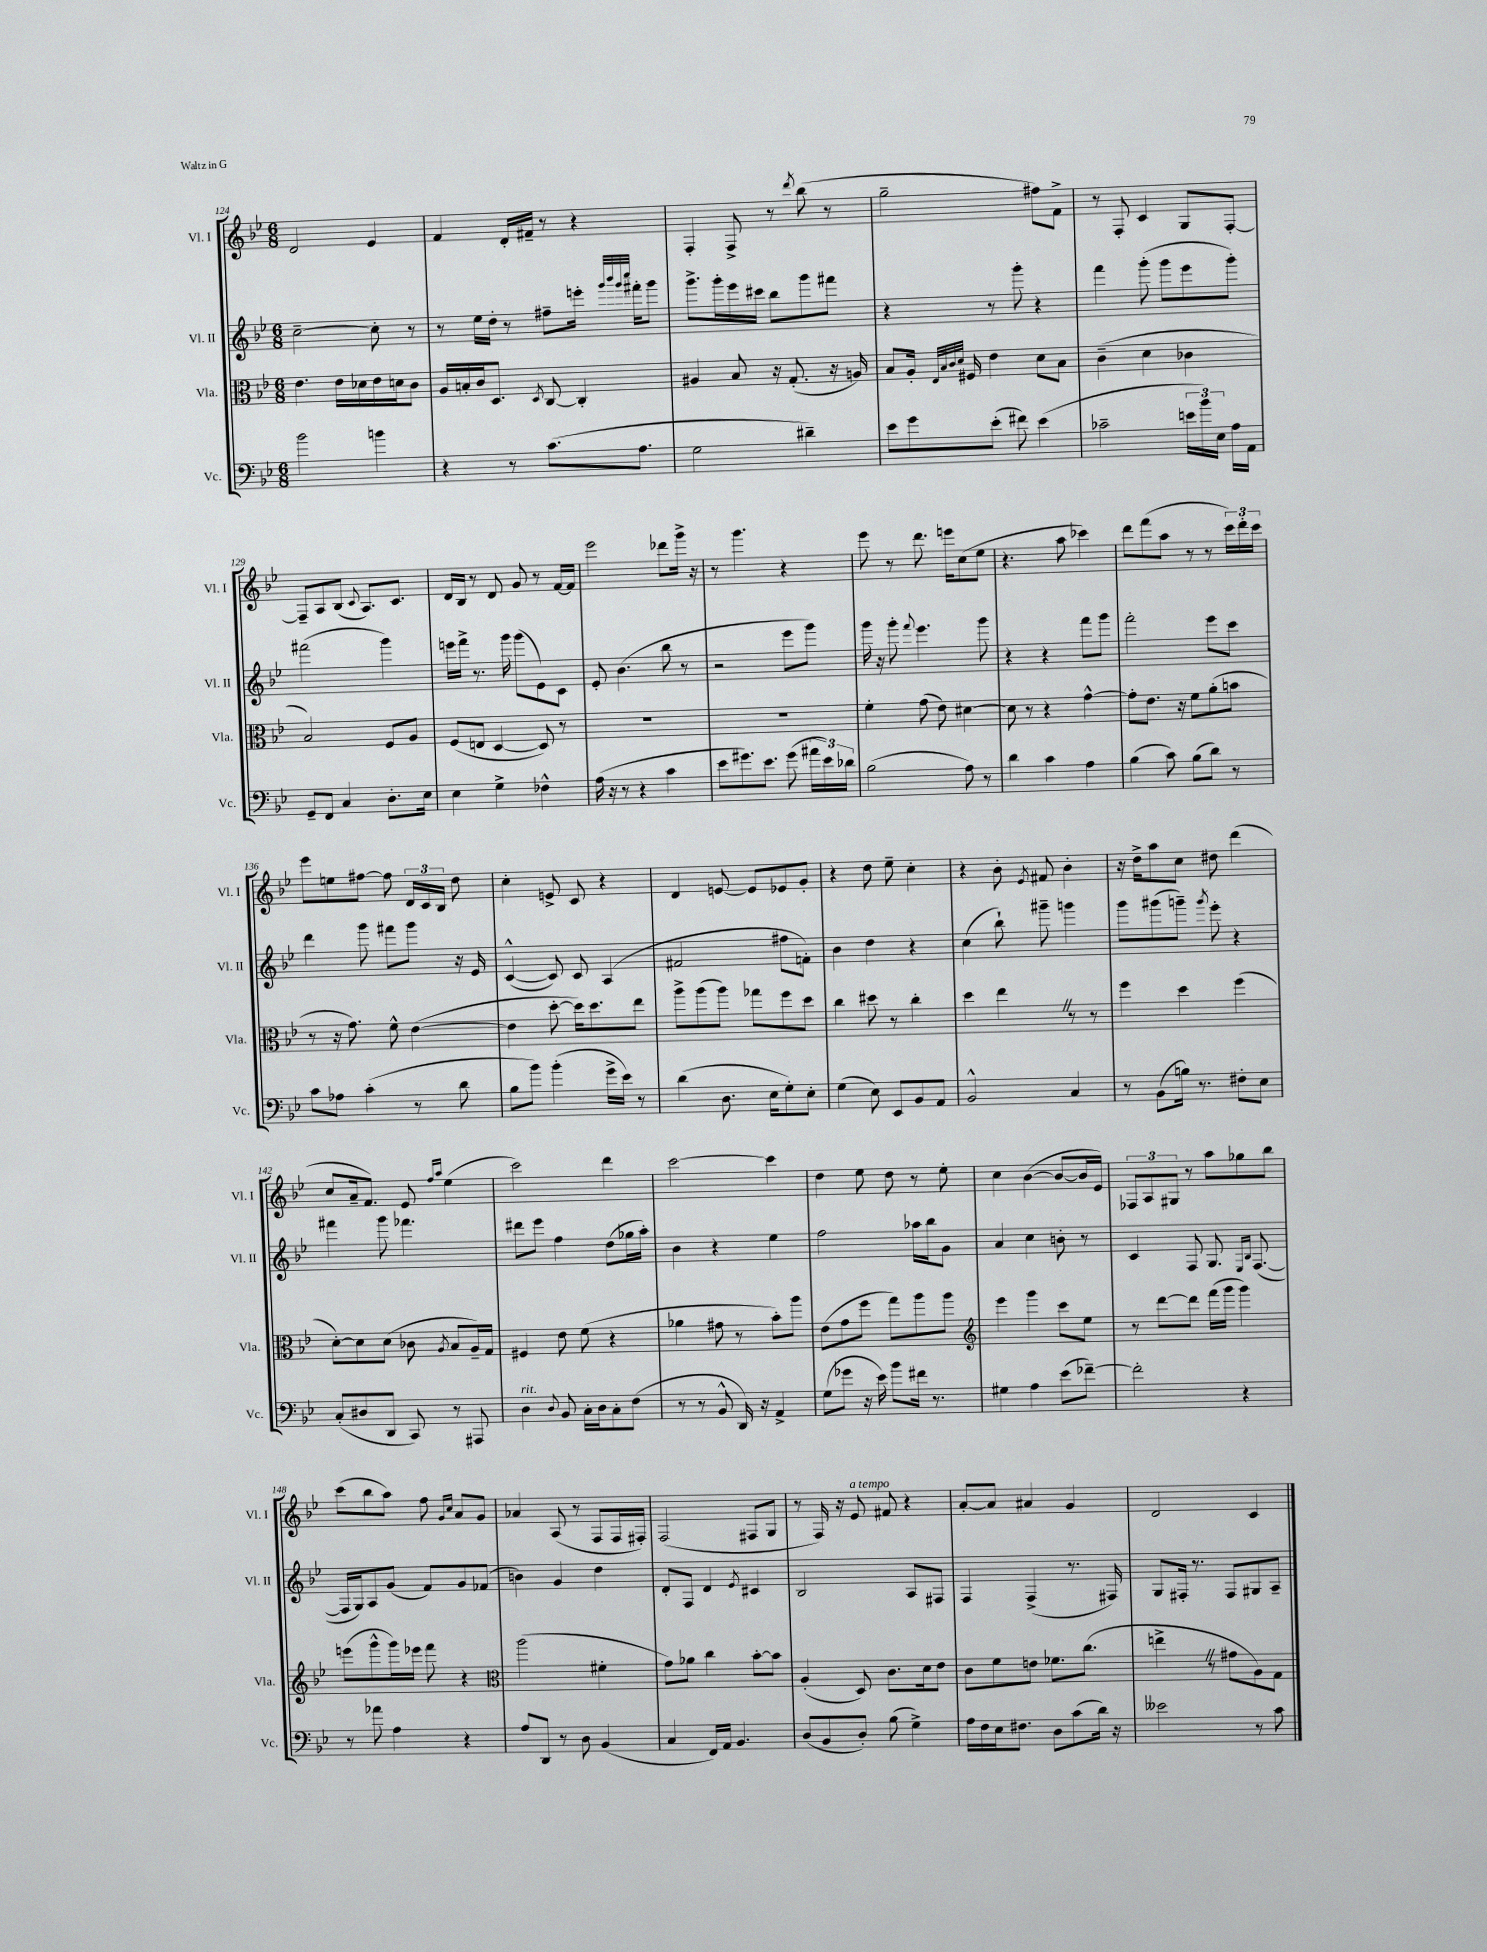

**kern	**kern	**kern	**kern
*staff4	*staff3	*staff2	*staff1
*clefF4	*clefC3	*clefG2	*clefG2
*k[b-e-]	*k[b-e-]	*k[b-e-]	*k[b-e-]
*M6/8	*M6/8	*M6/8	*M6/8
2b-	4.e-	[2cc~	2d
.	16e-	.	.
.	16d-	.	.
4b	16e-	8cc']	4e-
.	16d	.	.
.	8c	8r	.
=	=	=	=
4r	16A	8r	4f
.	16B'	.	.
.	16c	16ee-	.
.	8.D	16dd'	.
8r	.	8r	16d'
.	.	.	16f#~
.	8qD	.	.
(8.c	[8C	8ff#~	8r
.	4C']	16eee'	4r
.	.	32qqggg	.
.	.	32qqbbb-	.
.	.	32qqggg	.
.	.	32qqcccc	.
8.A	.	16fff#'	.
.	.	8ggg	.
=	=	=	=
2G	4A#	8.ggg^	4F'
.	.	16ggg'	.
.	8B-	16eee-	8F^
.	.	16ccc#	.
.	16r	8bb-	8r
.	(8.G'	.	.
.	.	.	8qddd
4d#~)	.	8ggg	(8bb-
.	16r	8fff#	8r
.	16A)	.	.
=	=	=	=
8e-	8B-	4r	2gg~
8g	16A'	.	.
.	32qqE-	.	.
.	32qqB-	.	.
.	32qqc	.	.
.	32qqd	.	.
.	16F#	.	.
(8e-'	4e-	8r	.
8f#)	.	8ggg'	.
(4e-	8d	4r	8ff#)
.	8B-	.	8f^
=	=	=	=
2c-~	(4c~	4fff	8r
.	.	.	8F'
.	4d	(8ggg'	4c
.	.	8ggg	.
24e	4c-	8eee-	8G
24b-)	.	.	.
24E-	.	.	.
16A	.	8ggg')	[8F'
16AA	.	.	.
=	=	=	=
8GG~	2B-)	(2fff#	8F~]
8FF	.	.	8A
4C	.	.	(8B-
.	.	.	8qqc
.	.	.	8.A)
8.D'	8F	4ggg)	.
.	.	.	8.c
.	8A	.	.
16E-	.	.	.
=	=	=	=
4E-	(8F	16eee	16d
.	.	16fff^	16B-
.	8E	8.r	8r
4G^	[4D	.	8d
.	.	16ggg	.
.	.	(8ggg	8g
4F-^^	8D])	8e-)	8r
.	8r	8c	[16f
.	.	.	16f]
=	=	=	=
(16A	2.r	8e-'	2eee-
16r	.	.	.
8r	.	(4.b-	.
4r	.	.	.
4c	.	8bb-	8ddd-
.	.	8r	16ggg^
.	.	.	16r
=	=	=	=
8e-	2.r	2r	8r
8.g#)	.	.	4.ggg
8.e-	.	.	.
(8g#	.	8eee-	4r
24a#	.	8ggg)	.
24e-)	.	.	.
24d-	.	.	.
=	=	=	=
(2B-	4f'	16ggg	8eee-
.	.	16r	.
.	.	8ggg'	8r
.	.	8qqfff	.
.	(8g	4.eee-	8.ddd
.	8e-)	.	.
.	.	.	16eee
8A)	[4d#	.	(8cc
8r	.	8ggg	8ee-
=	=	=	=
4d	8d#]	4r	4.r
.	8r	.	.
4c	4r	4r	.
.	.	.	8aa
4A	[4g^^	8fff	4ccc-)
.	.	8ggg	.
=	=	=	=
(4B-	8g']	2fff'	8ddd
.	8.e-	.	(8fff
8c)	.	.	8aa
.	16r	.	.
(8B-	8f	.	8r
8d)	(8a'	8eee-	8r
8r	8b	8ccc	24ccc)
.	.	.	24ddd'
.	.	.	24ccc
=	=	=	=
8c	8r	4ddd	8eee-
8A-	16r	.	8ee
.	8.g)	.	.
(4c'	.	8ggg	[8ff#
.	8f^^	8fff#	8ff#]
8r	([4e-	8ggg	24d
.	.	.	24c
.	.	.	24B-
8d	.	16r	8dd
.	.	16e-	.
=	=	=	=
8B-	4e-]	([4c^^	4cc'
8b-)	.	.	.
(4b-'	[8dd'	8c])	8e^
.	16dd])	8c	8c
.	8.dd	.	.
16g^	.	(4A	4r
16e-)	.	.	.
8r	8ee-	.	.
=	=	=	=
(4d	8aa^	2f#	4d
.	(8aa	.	.
8.D	8aa)	.	[8e
.	8gg-	.	8e]
16E-	.	.	.
8G')	8ff	8ff#	8e-
8E-'	8dd	8f')	8g'
=	=	=	=
(4G	4cc	4b-	4r
8E-)	8dd#	4dd	8dd
8EE-	8r	.	8ee-~
8BB-	4cc'	4r	4cc'
8AA	.	.	.
=	=	=	=
2BB-^^	4dd	(4cc	4r
.	4ee-	8bb-`)	8b-'
.	.	.	8qe-
.	.	8ggg#~	8f#
4C	8r	4ggg	4b-'
.	8r	.	.
=	=	=	=
8r	4ff	8ggg	16r
.	.	.	16dd^
(8BB-	.	(8ggg#	8aa
16B)	4dd	8ggg~)	8cc
8.r	.	.	.
.	.	8qggg	.
.	.	8eee-'	8dd#
8F#'	(4ff	4r	(4ddd
8E-	.	.	.
=	=	=	=
(8C'	[8d')	4fff#	8cc
8D#	8d]	.	16a~
.	.	.	8.f)
8DD	(8d	8ggg	.
8CC)	8c-	4.fff-	8e-
.	.	.	16qqff
.	8qA	.	16qqaa
8r	8B-	.	(4ee-
8AAA#	16A~)	.	.
.	16G	.	.
=	=	=	=
4D	4F#	8ddd#	2ccc)
.	.	8eee-	.
8qqD	.	.	.
8BB-	8e-	4ff	.
16C'	(8f	.	.
16D	.	.	.
8C'	4r	(8dd	4ddd
(8F	.	16gg-	.
.	.	16aa')	.
=	=	=	=
8r	4a-	4b-	[2ccc
8r	.	.	.
8BB-^^	8g#	4r	.
16DD)	8r	.	.
16r	.	.	.
4AA^	8b-')	4ee-	4ccc]
.	8aa	.	.
=	=	=	=
(8G	(8e-	2ff	4dd
8g-	8g	.	.
16r	8ff	.	8ee-
16e-)	.	.	.
8b-	8gg)	.	8dd
16f#	8aa	16aa-	8r
8.r	.	16bb-	.
.	8aa	8g	8ee-'
=	=	=	=
*	*clefG2	*	*
4G#	4eee-	4a	4cc
4A	4ggg	4cc	([4b-
(8e-	8ccc	8b'	8b-_
[8f-~)	8ee-	8r	16b-]
.	.	.	16e-)
=	=	=	=
2f-']	8r	4c	12F-
.	.	.	12A
.	[8ddd	.	.
.	.	.	12G#
.	8ddd]	8F	8r
.	(16fff	8.G	8aa
.	16ggg	.	.
4r	4ggg)	.	8gg-
.	.	16qqE-	.
.	.	16qqB-	.
.	.	([8.F	.
.	.	.	8bb-
=	=	=	=
8r	(8eee	16F]	(8ccc
.	.	16G)	.
8a-	8ggg^^	8A	8bb-
4A	16ggg)	(8g	8aa)
.	16eee-	.	.
.	8fff	8f)	8ff
.	.	.	16qqg
.	.	.	16qqcc
4r	4r	8g	8a
.	.	(8f-	8g
=	=	=	=
*	*clefC3	*	*
8A	(2aa	4b)	4a-
8DD	.	.	.
8r	.	4g	(8A
8D	.	.	8r
(4BB-	4f#'	4dd	8F
.	.	.	16F
.	.	.	16F#')
=	=	=	=
4C	8g)	8d'	(2F
.	8a-	8F	.
16FF)	4cc	4d	.
16AA	.	.	.
4.BB-	.	.	.
.	.	8qe-	.
.	[8b-'	4c#	8F#
.	8b-]	.	8G
=	=	=	=
(8D	(4A'	2B-	8r
8BB-	.	.	16F)
.	.	.	16r
8D')	8D)	.	8e-
(8B-	8.c	.	8f#
4G^)	.	8A	4r
.	16d	.	.
.	8e-	8F#	.
=	=	=	=
16A	8c	4F	[8a'
16F	.	.	.
16E-	8f	.	8a]
8.F#	.	.	.
.	8e	(4F^	4a#
8D	8.f-	.	.
(8c	.	8.r	4g
.	(8.cc	.	.
16d)	.	.	.
16r	.	16F#)	.
=	=	=	=
2e--	4ee^	8G	2d
.	.	16F#'	.
.	.	8.r	.
.	8r	.	.
.	8g#	8F#	.
8r	8A)	8G#	4c
8c	8G	8A~	.
==	==	==	==
*-	*-	*-	*-
